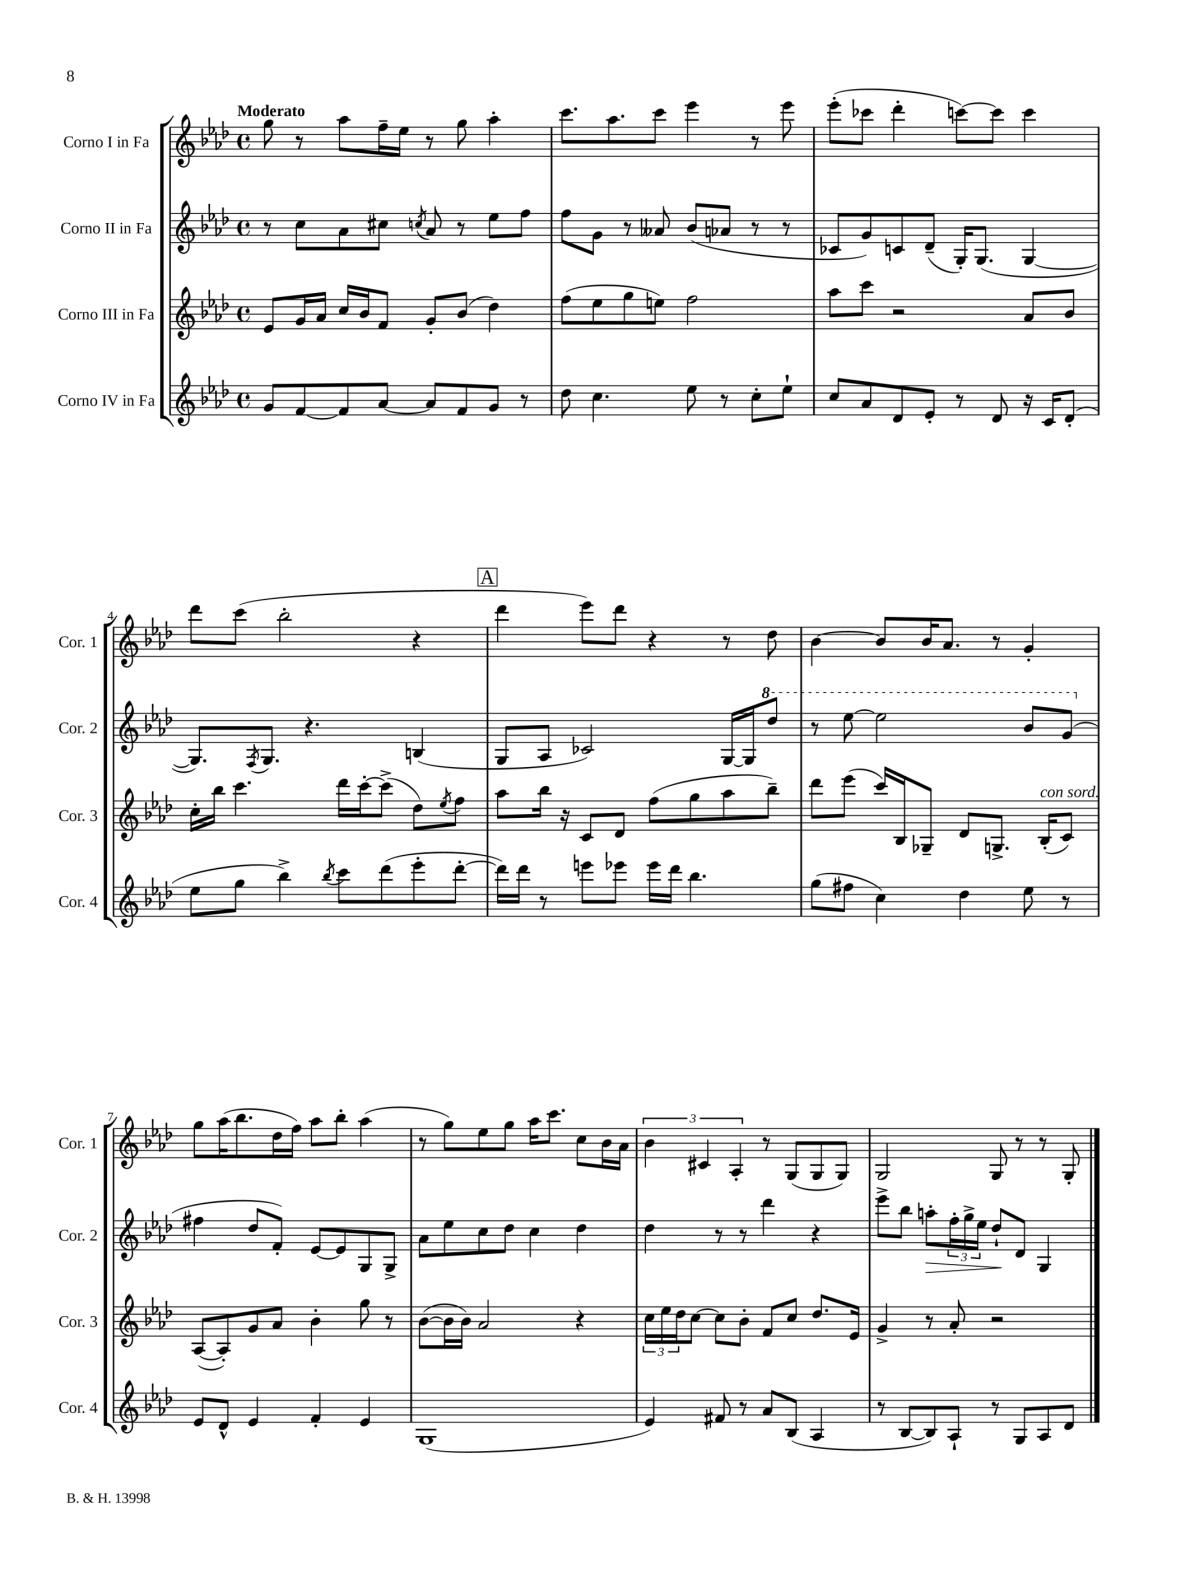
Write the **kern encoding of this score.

**kern	**kern	**kern	**kern
*staff4	*staff3	*staff2	*staff1
*clefG2	*clefG2	*clefG2	*clefG2
*k[b-e-a-d-]	*k[b-e-a-d-]	*k[b-e-a-d-]	*k[b-e-a-d-]
*M4/4	*M4/4	*M4/4	*M4/4
*met(c)	*met(c)	*met(c)	*met(c)
8g	8e-	8r	8gg
[8f	16g	8cc	8r
.	16a-	.	.
8f]	16cc	8a-	8aa-
.	16b-	.	.
[8a-	8f	8cc#	16ff~
.	.	.	16ee-
.	.	8qcc	.
8a-]	8g'	8a-	8r
8f	(8b-	8r	8gg
8g	4dd-)	8ee-	4aa-'
8r	.	8ff	.
=	=	=	=
8dd-	(8ff	8ff	8.ccc
4.cc	8ee-	8g	.
.	.	.	8.aa-
.	8gg	8r	.
.	8ee)	8a--	8ccc
8ee-	2ff	(8b-	4eee-
8r	.	8a-	.
8cc'	.	8r	8r
8ee-`	.	8r	8eee-
=	=	=	=
8cc	8aa-	8c-	(8eee-'
8a-	8ccc	8g)	8ccc-
8d-	2r	8c	4ddd-'
8e-'	.	(8d-~	.
8r	.	16G')	[8ccc)
.	.	(8.G	.
8d-	.	.	8ccc]
16r	8a-	[4G	4ccc
16c	.	.	.
(8d-'	8b-	.	.
=	=	=	=
8ee-	16cc'	8.G])	8ddd-
.	16bb-	.	.
8gg	4.ccc	.	(8ccc
.	.	8qF	.
.	.	8.G	.
4bb-^)	.	.	2bb-'
.	.	4.r	.
8qbb-	.	.	.
8ccc	16ddd-	.	.
.	[16ccc'	.	.
(8ddd-	(8ccc^]	.	.
8eee-'	8dd-)	(4B	4r
.	8qee-	.	.
[8ddd-'	8ff	.	.
=	=	=	=
16ddd-])	8aa-	8G	4ddd-
16ddd-	.	.	.
8r	16bb-	8A-	.
.	16r	.	.
8eee	8c	2c-)	8eee-)
8eee-	8d-	.	8ddd-
16eee-	(8ff	.	4r
16ddd-	.	.	.
4.bb-	8gg	.	.
.	8aa-	[16G	8r
.	.	16G]	.
.	8bb-~)	8ddd-	8dd-
=	=	=	=
(8gg	8ddd-	8r	[4b-
8ff#	(8eee-	[8eee-	.
4cc)	16ccc)	2eee-]	8b-]
.	16B-	.	.
.	8G-~	.	16b-
.	.	.	8.a-
4dd-	8d-	.	.
.	8.G^	.	8r
8ee-	.	8bb-	4g'
.	(16B-'	.	.
8r	8c)	(8gg	.
=	=	=	=
8e-	([8A-	4ff#	8gg
8d-^^	8A-'])	.	(16aa-
.	.	.	8.bb-
4e-	8g	8dd-	.
.	8a-	8f')	16dd-
.	.	.	16ff)
4f'	4b-'	[8e-	8aa-
.	.	8e-]	8bb-'
4e-	8gg	8G	(4aa-
.	8r	8G^	.
=	=	=	=
(1G	([8b-	8a-	8r
.	16b-]	8ee-	8gg)
.	16b-)	.	.
.	2a-	8cc	8ee-
.	.	8dd-	8gg
.	.	4cc	16aa-
.	.	.	8.ccc
.	4r	4dd-	8cc
.	.	.	16b-
.	.	.	16a-
=	=	=	=
4e-)	24cc	4dd-	6b-
.	24ee-	.	.
.	24dd-	.	.
.	[8cc	.	.
.	.	.	6c#
8f#	8cc]	8r	.
.	.	.	6A-'
8r	8b-'	8r	.
8a-	8f	4ddd-	8r
(8B-	8cc	.	(8G
4A-	8.dd-	4r	8G
.	.	.	8G)
.	16e-	.	.
=	=	=	=
8r	4g^	8eee-^	2G
[8B-	.	8bb-	.
8B-])	8r	8aa'	.
8A-`	8a-'	24ff'	.
.	.	24gg^	.
.	.	24ee-	.
8r	2r	8dd-`	8G
8G	.	8d-	8r
8A-	.	4G	8r
8d-	.	.	8G'
==	==	==	==
*-	*-	*-	*-
